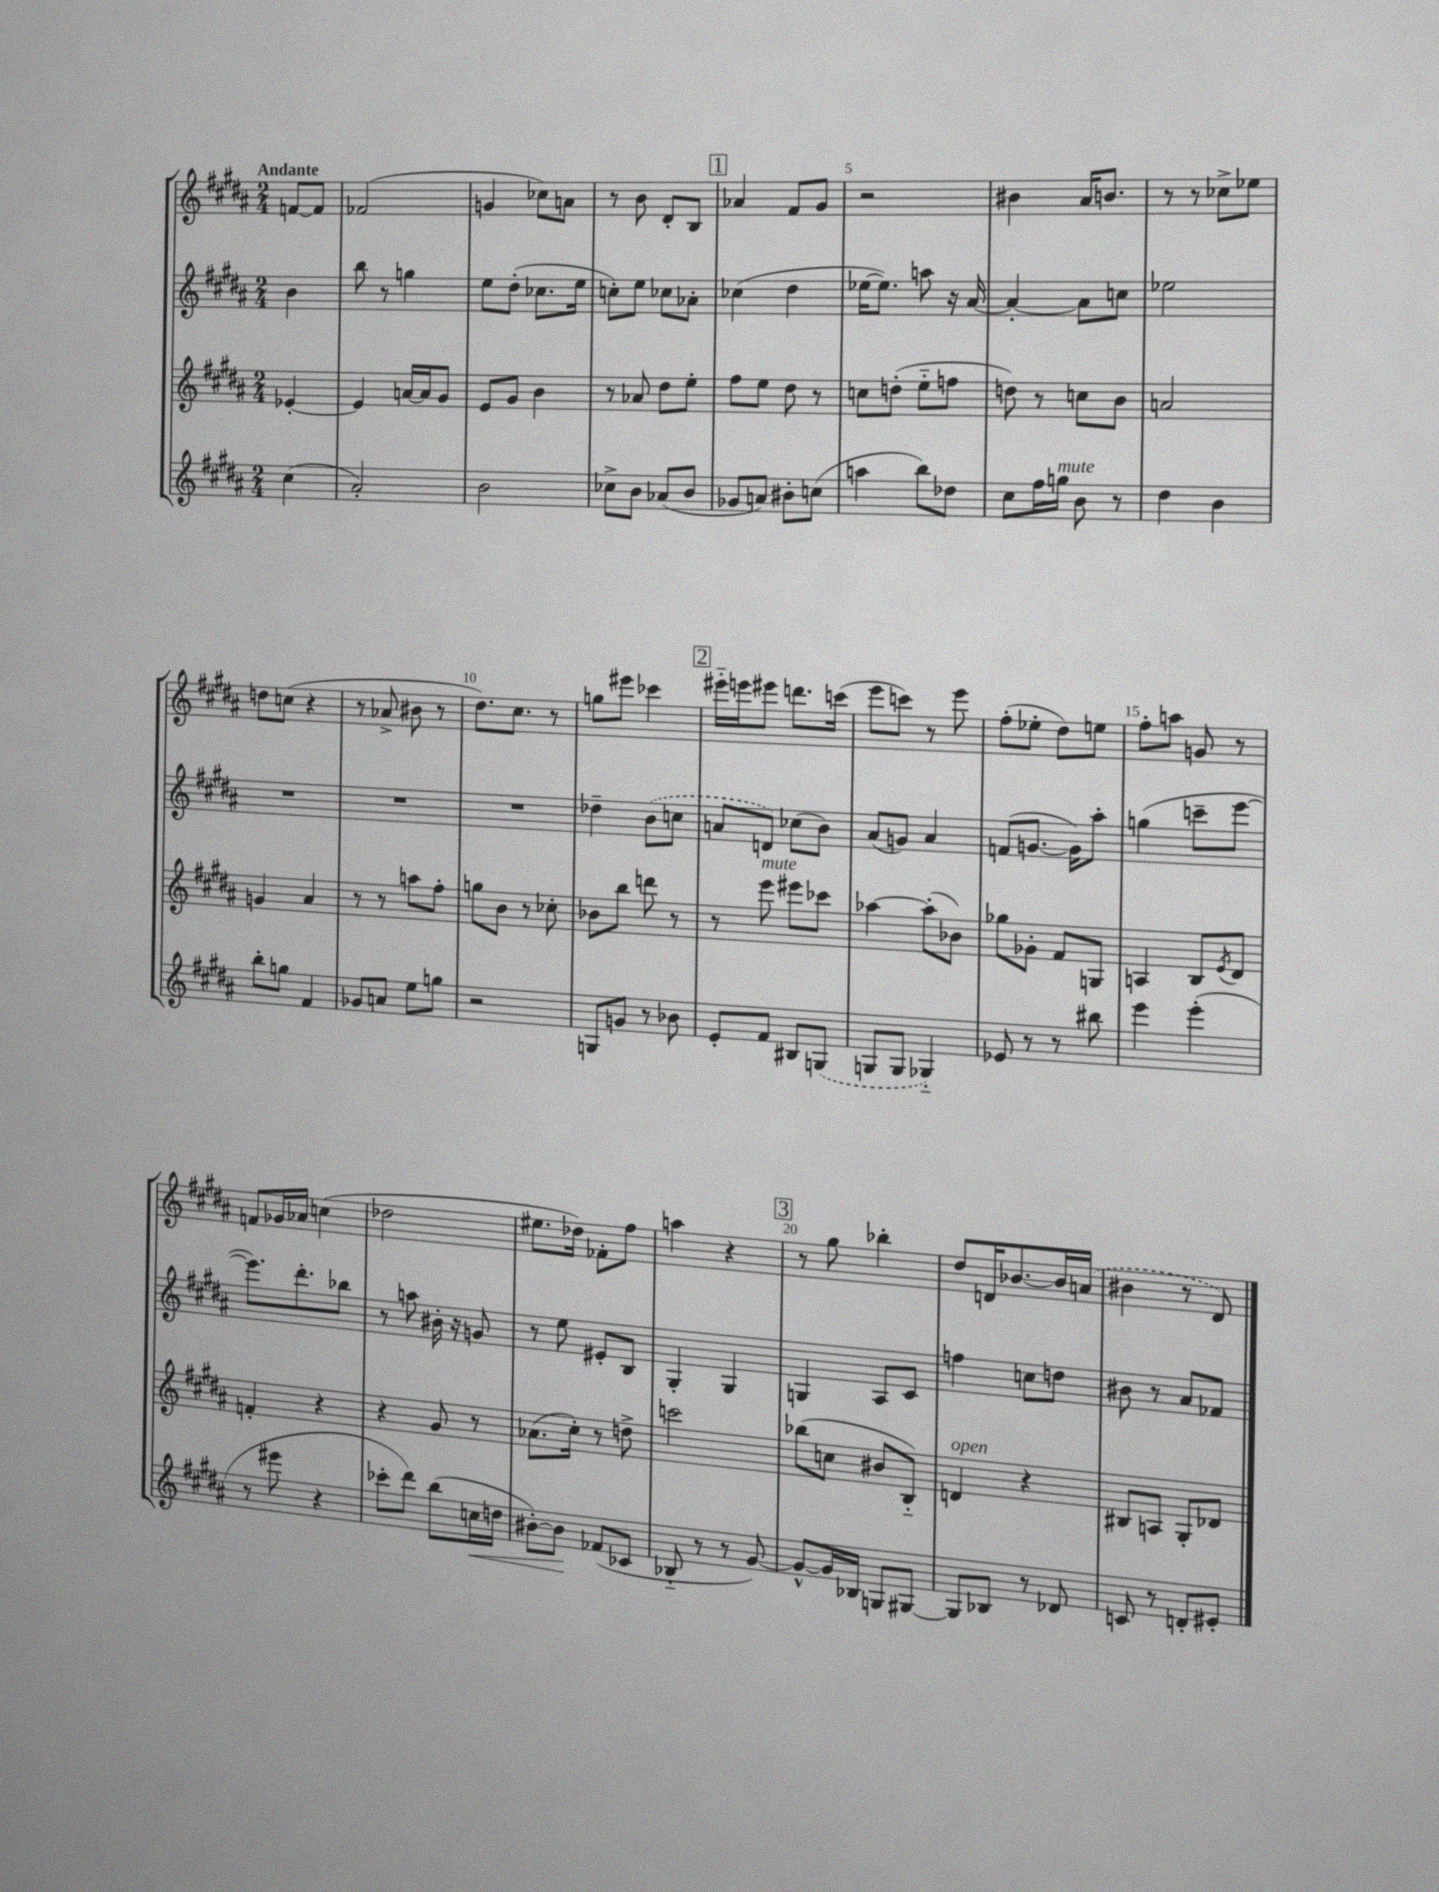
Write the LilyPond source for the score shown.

<<
\new StaffGroup <<
\new Staff = "s0" {
    \clef treble \key b \major \numericTimeSignature \time 2/4 \partial 4 \tempo "Andante"
    f'8~ f'8 |
    fes'2( |
    g'4 ces''8) a'8 |
    r8 b'8 dis'8-. b8 |
    \mark \markup { \box "1" } aes'4 fis'8 gis'8 |
    r2 |
    bis'4 ais'16 b'8. |
    r8 r8 ces''8-> ees''8 |
    d''8 c''8( r4 |
    r8 aes'8-> bis'8 r8 |
    dis''8.) cis''8. r8 |
    g''8 eis'''8 ces'''4 |
    \mark \markup { \box "2" } eis'''16-_ e'''16 eis'''8 d'''8. c'''16( |
    e'''8 c'''8) r8 e'''8 |
    fis''8-.( ees''8-. dis''8) e''8 |
    fis''8-. a''8 g'8 r8 |
    f'8 ges'16 aes'16 c''4( |
    des''2 |
    eis''8. des''16) fes'8-. fis''8 |
    a''4 r4 |
    \mark \markup { \box "3" } r8 gis''8 bes''4-. |
    dis''8 d'16 bes'8.~ bes'16 \once \slurDashed a'16( |
    bis'4 r8 dis'8) \bar "|." |
}
\new Staff = "s1" {
    \clef treble \key b \major \numericTimeSignature \time 2/4 \partial 4
    b'4 |
    b''8 r8 g''4 |
    e''8 dis''8-.( ces''8. e''16 |
    c''8-.) e''8 ces''8 aes'8-. |
    \mark \markup { \box "1" } ces''4( dis''4 |
    ees''16~ ees''8.) a''8 r16 ais'16~ |
    ais'4~-. ais'8 c''8 |
    ees''2 |
    R2 |
    R2 |
    R2 |
    des''4-- \once \slurDashed b'8( c''8 |
    \mark \markup { \box "2" } a'8 d'8) ces''8( b'8) |
    ais'8( g'8) ais'4 |
    f'8( g'8.~ g'16) ais''8-. |
    g''4( c'''8-- e'''8~ |
    e'''8.) dis'''8.-. bes''8 |
    r8 a''8 bis'16-. r16 g'8 |
    r8 e''8 eis'8-. b8 |
    gis4-. gis4 |
    \mark \markup { \box "3" } g4 ais8 cis'8 |
    f''4 c''8 d''8 |
    bis'8 r8 ais'8 fes'8 \bar "|." |
}
\new Staff = "s2" {
    \clef treble \key b \major \numericTimeSignature \time 2/4 \partial 4
    ees'4~-. |
    ees'4 a'16~ a'16 gis'8 |
    e'8 gis'8 b'4 |
    r8 aes'8 dis''8 e''8-. |
    \mark \markup { \box "1" } fis''8 e''8 dis''8 r8 |
    c''8 d''8-.( e''8-_ f''8 |
    d''8) r8 c''8 b'8 |
    a'2 |
    g'4 ais'4 |
    r8 r8 a''8 fis''8-. |
    g''8 b'8 r8 ces''8-. |
    bes'8 b''8 d'''8 r8 |
    \mark \markup { \box "2" } r8 e'''8^\markup { \italic "mute" } eis'''8 ces'''8 |
    aes''4~ aes''8-.( bes'8) |
    ges''8 ges'8-. fis'8 g8 |
    a4 b8 \acciaccatura { e'8 } dis'8 |
    f'4-. r4 |
    r4 gis'8 r8 |
    aes'8.( cis''16-.) r8 d''8-> |
    c'''2 |
    \mark \markup { \box "3" } bes''8( c''8 bis'8 b8-_) |
    d'4^\markup { \italic "open" } r4 |
    bis8 a8 gis8-. des'8 \bar "|." |
}
\new Staff = "s3" {
    \clef treble \key b \major \numericTimeSignature \time 2/4 \partial 4
    cis''4( |
    ais'2-.) |
    b'2 |
    ces''8-> b'8 aes'8( b'8 |
    \mark \markup { \box "1" } ges'8 a'8) bis'8-. c''8( |
    a''4 b''8) des''8 |
    cis''8 fis''16 g''16^\markup { \italic "mute" } b'8 r8 |
    dis''4 b'4 |
    b''8-. g''8 fis'4 |
    ges'8 a'8 e''8 g''8 |
    r2 |
    g8 g'8 r8 bes'8 |
    \mark \markup { \box "2" } e'8-. fis'8 bis8 \once \slurDashed g8( |
    g8 g8 ges4-_) |
    ees'8 r8 r8 bis''8 |
    e'''4 e'''4-.( |
    r8 eis'''8 r4 |
    ces'''8-. dis'''8) b''8( c''16\< d''16 |
    bis'8~-.) bis'8\! fes'8( ces'8 |
    bes8-_ r8 r8 gis'8~) |
    \mark \markup { \box "3" } gis'8~-^ gis'16 bes16 g8 gis8~ |
    gis8 bes8 r8 des'8 |
    c'8 r8 d'8-. eis'8-. \bar "|." |
}
>>
>>
\layout { \context { \Score \override BarNumber.break-visibility = ##(#f #t #t) barNumberVisibility = #(every-nth-bar-number-visible 5) } }
